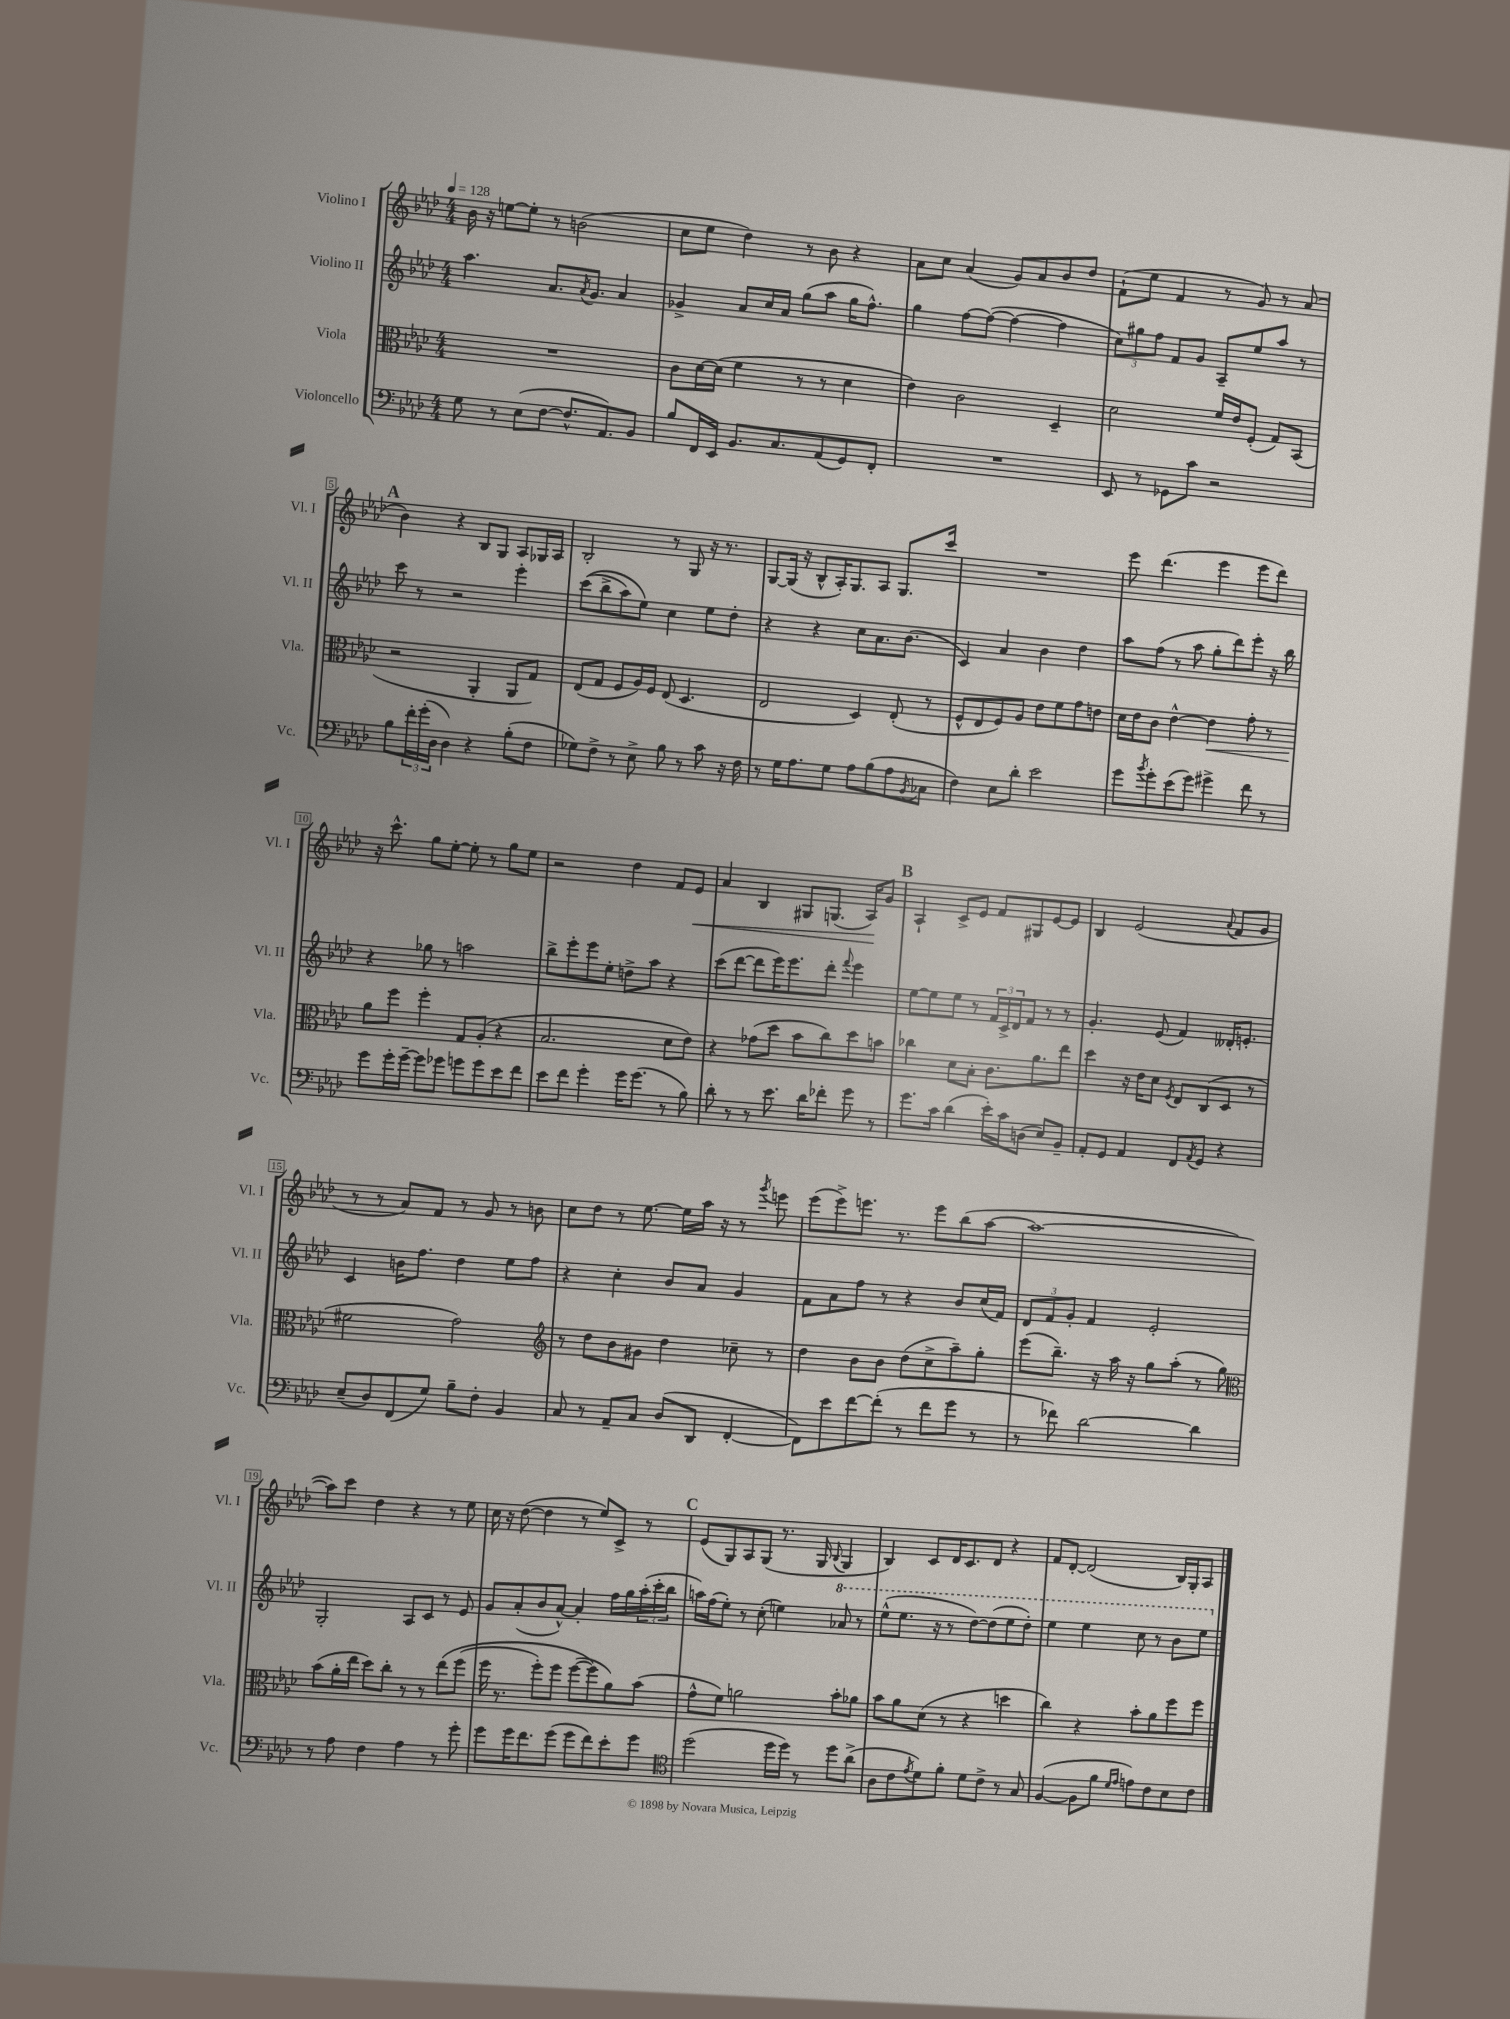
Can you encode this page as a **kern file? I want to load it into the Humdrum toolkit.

**kern	**kern	**kern	**kern
*staff4	*staff3	*staff2	*staff1
*clefF4	*clefC3	*clefG2	*clefG2
*k[b-e-a-d-]	*k[b-e-a-d-]	*k[b-e-a-d-]	*k[b-e-a-d-]
*M4/4	*M4/4	*M4/4	*M4/4
*MM128	*MM128	*MM128	*MM128
8G	1r	4.aa-	16b-
.	.	.	16r
8r	.	.	[8ee
(8E-	.	.	8ee']
[8F	.	8.a-	8r
8.F^^]	.	.	(2b
.	.	8qa-	.
.	.	8.g	.
8.AA-)	.	.	.
.	.	4a-	.
8BB-	.	.	.
=	=	=	=
8B-	8c	4g-^	8cc
16FF	[16d-	.	8ee-
16EE-	(16d-]	.	.
8.BB-	4f	8a-	4dd-)
.	.	16cc	.
8.C	.	16a-	.
.	8r	(8gg	8r
(8AA-	8r	8aa-	8b-
8GG)	4d-	16gg	4r
.	.	8.ff^^)	.
8FF'	.	.	.
=	=	=	=
1r	4e-)	4gg	8a-
.	.	.	8cc
.	2c	[8ff	(4a-
.	.	(8ff_	.
.	.	4ff_	8g)
.	.	.	8a-
.	4D-~	4ff]	8b-
.	.	.	8dd-
=	=	=	=
8EE-	2d-	12cc)	(8f`
.	.	12gg#	.
8r	.	.	8ee-
.	.	12ff	.
8GG-	.	8f	4f
8c	.	8g	.
2r	16f	8A-~	8r
.	16e-	.	.
.	(8F'	8ee-	8g)
.	8G)	8aa-	8r
.	(8BB-	8r	(8a-
=	=	=	=
8B-	2r	8ccc	4b-)
24f'	.	8r	.
(24g'	.	.	.
24D-	.	.	.
4D-)	.	2r	4r
4r	4AA-'	.	8B-
.	.	.	8G
(8B-'	8AA-	4eee-'	8A-
8F	8G)	.	16G-
.	.	.	16A-
=	=	=	=
8G-)	(8E-	&((8ccc	2B-'
8F^	8G	8bb-^	.
8r	8F	8aa-)	.
8E-^	16A-)	8ee-&)	.
.	16F	.	.
8B-	(8E-	4cc	8r
8r	4.D-	.	8G
8c	.	8ee-	16r
.	.	.	8.r
16r	.	8dd-'	.
16F	.	.	.
=	=	=	=
8r	2E-	4r	[8G
16G	.	.	(16G]
8.A-	.	.	16r
.	.	4r	8B-^^
8G	.	.	16A-')
.	.	.	8.G
8A-	4D-)	8cc	.
(8B-	.	8.a-	8A-
8A-	(8E-'	.	8.G
.	.	(8.b-	.
8qBB-	.	.	.
8C-	8r	.	.
.	.	.	16ccc
=	=	=	=
4F)	8F^^	4c)	1r
.	8E-	.	.
8E-	8F)	4a-	.
8d-'	8A-	.	.
2e-	8e-	4b-	.
.	8f	.	.
.	8g	4dd-	.
.	8e	.	.
=	=	=	=
8g	16d-	8aa-	8eee-
.	16e-	.	.
8qb-	.	.	.
8g'	8c	(8ff	(4.ddd-
(8e-	[4e-^^	8r	.
8g)	.	8aa-	.
4g#^	4e-]	8gg'	4eee-
.	.	8ddd-)	.
8f	8g'	8eee-'	8eee-
8r	8r	16r	8ddd-)
.	.	16bb-	.
=	=	=	=
8g	8a-	4r	16r
.	.	.	8.ccc^^
16g'	8ff	.	.
[16g~	.	.	.
8g]	4ff'	8gg-	8gg
8g-	.	8r	[8ee-'
8g	8G	2aa	8ee-']
8g	(8A-'	.	8r
8e-	4r	.	8gg
8f	.	.	8ee-
=	=	=	=
8e-	2.B-	8bb-^	2r
8f	.	8eee-'	.
4g'	.	8eee-	.
.	.	8ee-'	.
16g	.	8dd^	4dd-
(8.g	.	.	.
.	.	8aa-	.
8r	8d-	4r	8f
8B-)	8e-)	.	8e-
=	=	=	=
8d-'	4r	(8ccc	4a-
8r	.	[8ddd-	.
8r	(8g-	8ddd-]	4B-
8.e-	8dd-	16eee-)	.
.	.	8.eee-	.
.	8b-	.	8G#
16d-	.	.	.
8f-'	8cc)	8ddd-'	(8.G
.	.	8qqfff	.
8g	8dd-	4eee-	.
.	.	.	16A-)
8r	8b	.	8g
=	=	=	=
8.g	4cc-	[8ee-	4A-`
.	.	8ee-]	.
16c	.	.	.
(4d-	8d-	8ee-	8c^
.	8B-'	8r	8e-
16e-')	8.c	24f	8f
.	.	24c^	.
16c	.	.	.
.	.	24d-	.
(8D	.	8f	8G#
.	8.a-	.	.
8E-)	.	8r	[8e-
8BB-~	8ee-	8r	8e-]
=	=	=	=
8AA-'	4dd-	4.g'	4B-
8GG	.	.	.
4AA-	16r	.	(2e-
.	16e-	.	.
.	8d-	(8e-	.
.	8qF	.	.
8FF	8E-	4f)	.
8qAA-	.	.	.
8GG	(8C	.	.
.	.	.	8qqa-
4r	8D-	16d--'	8f
.	.	8.e'	.
.	8r	.	8g
=	=	=	=
(8E-~	2f#	4c	8r
8D-)	.	.	8r
(8FF	.	16b	8a-)
.	.	8.ff	.
8G)	.	.	8f
8B-~	2g)	4dd-	8r
8F'	.	.	8g
4BB-	.	8ee-	8r
.	.	8ff	8b
=	=	=	=
*	*clefG2	*	*
8C	8r	4r	8cc
8r	8dd-	.	8dd-
8AA-~	8b-	4cc'	8r
8C	8g#	.	[8.ee-
(8D-	4dd-	8b-	.
.	.	.	16ee-]
8DD-	.	8a-	16aa-
.	.	.	16r
[4FF'	8cc-~	4g	8r
.	.	.	8qggg
.	8r	.	8eee
=	=	=	=
8FF])	4dd-	8f	(8eee-
8e-	.	8a-	8eee-^)
[8f	8b-	8ff	8.eee
(8f']	8b-	8r	.
.	.	.	8.r
8r	(8dd-	4r	.
8f	8cc^	.	8eee
8g	8aa-~)	8b-	(8bb-
8r	8gg'	(16cc	[8aa-
.	.	16f)	.
=	=	=	=
8r	(8eee-	12d-	1aa-_
.	.	12f	.
8f-)	8.bb-~)	.	.
.	.	12g'	.
[2d-	.	4f	.
.	16r	.	.
.	16aa-	.	.
.	16r	.	.
.	8gg	2e-'	.
.	(8aa-'	.	.
4d-]	8r	.	.
.	8gg)	.	.
=	=	=	=
*	*clefC3	*	*
8r	(8b-	2G'	8aa-])
8A-	16a-'	.	8ccc
.	16ee-	.	.
4F	8dd-)	.	4dd-
.	8cc'	.	.
4A-	8r	8A-	4r
.	8r	8c	.
8r	&(8ee-	8r	8r
8g'	(8ff	8e-	8ee-
=	=	=	=
8g	16ff	8g	16cc
.	8.r	.	16r
16g	.	(8a-'	([8dd-
8.f	.	.	.
.	8ff')	8b-	4dd-]
(8g	8ff	[8a-^^)	.
8g	([8ff	4a-']	8r
8f)	8ff]&)	.	8ee-)
8e-'	8a-)	16ff	8c^
.	.	16gg	.
8g	(8b-	(24aa-'	8r
.	.	24ccc'	.
.	.	24bb-	.
=	=	=	=
*clefC4	*	*	*
(2dd-	8g^^	16aa)	(8e-
.	.	(16ff	.
.	8f)	8ee-')	8G)
.	2a	8r	8A-
.	.	(8cc'	(8G
16dd-	.	4ee)	8.r
16dd-)	.	.	.
8r	.	.	.
.	.	.	16G
.	.	.	8qqB-
8dd-	8b-'	8aa-	4G
(8a-^	8a-	8r	.
=	=	=	=
8A-	8b-	(8eee-^^	4B-)
8c	8a-	8.eee-	.
8qe-	.	.	.
8d-)	(8d-	.	8c
.	.	16r	.
8f'	8r	8r	16d-
.	.	.	8.c
8d-	4r	[8ddd-)	.
8c^	.	(8ddd-]	8d-
8r	4dd	8eee-	4r
8G	.	8ddd-')	.
=	=	=	=
([4F	4cc)	4eee-	8f
.	.	.	[8d-'
8F]	4r	4eee-	(2d-]
8f	.	.	.
16qqd-	.	.	.
16qqe-	.	.	.
8e)	8b-'	8ccc	.
8c	8a-	8r	.
8B-	8ff	8bb-	16B-)
.	.	.	16G'
8c	8ff	8eee-	8A-
==	==	==	==
*-	*-	*-	*-
